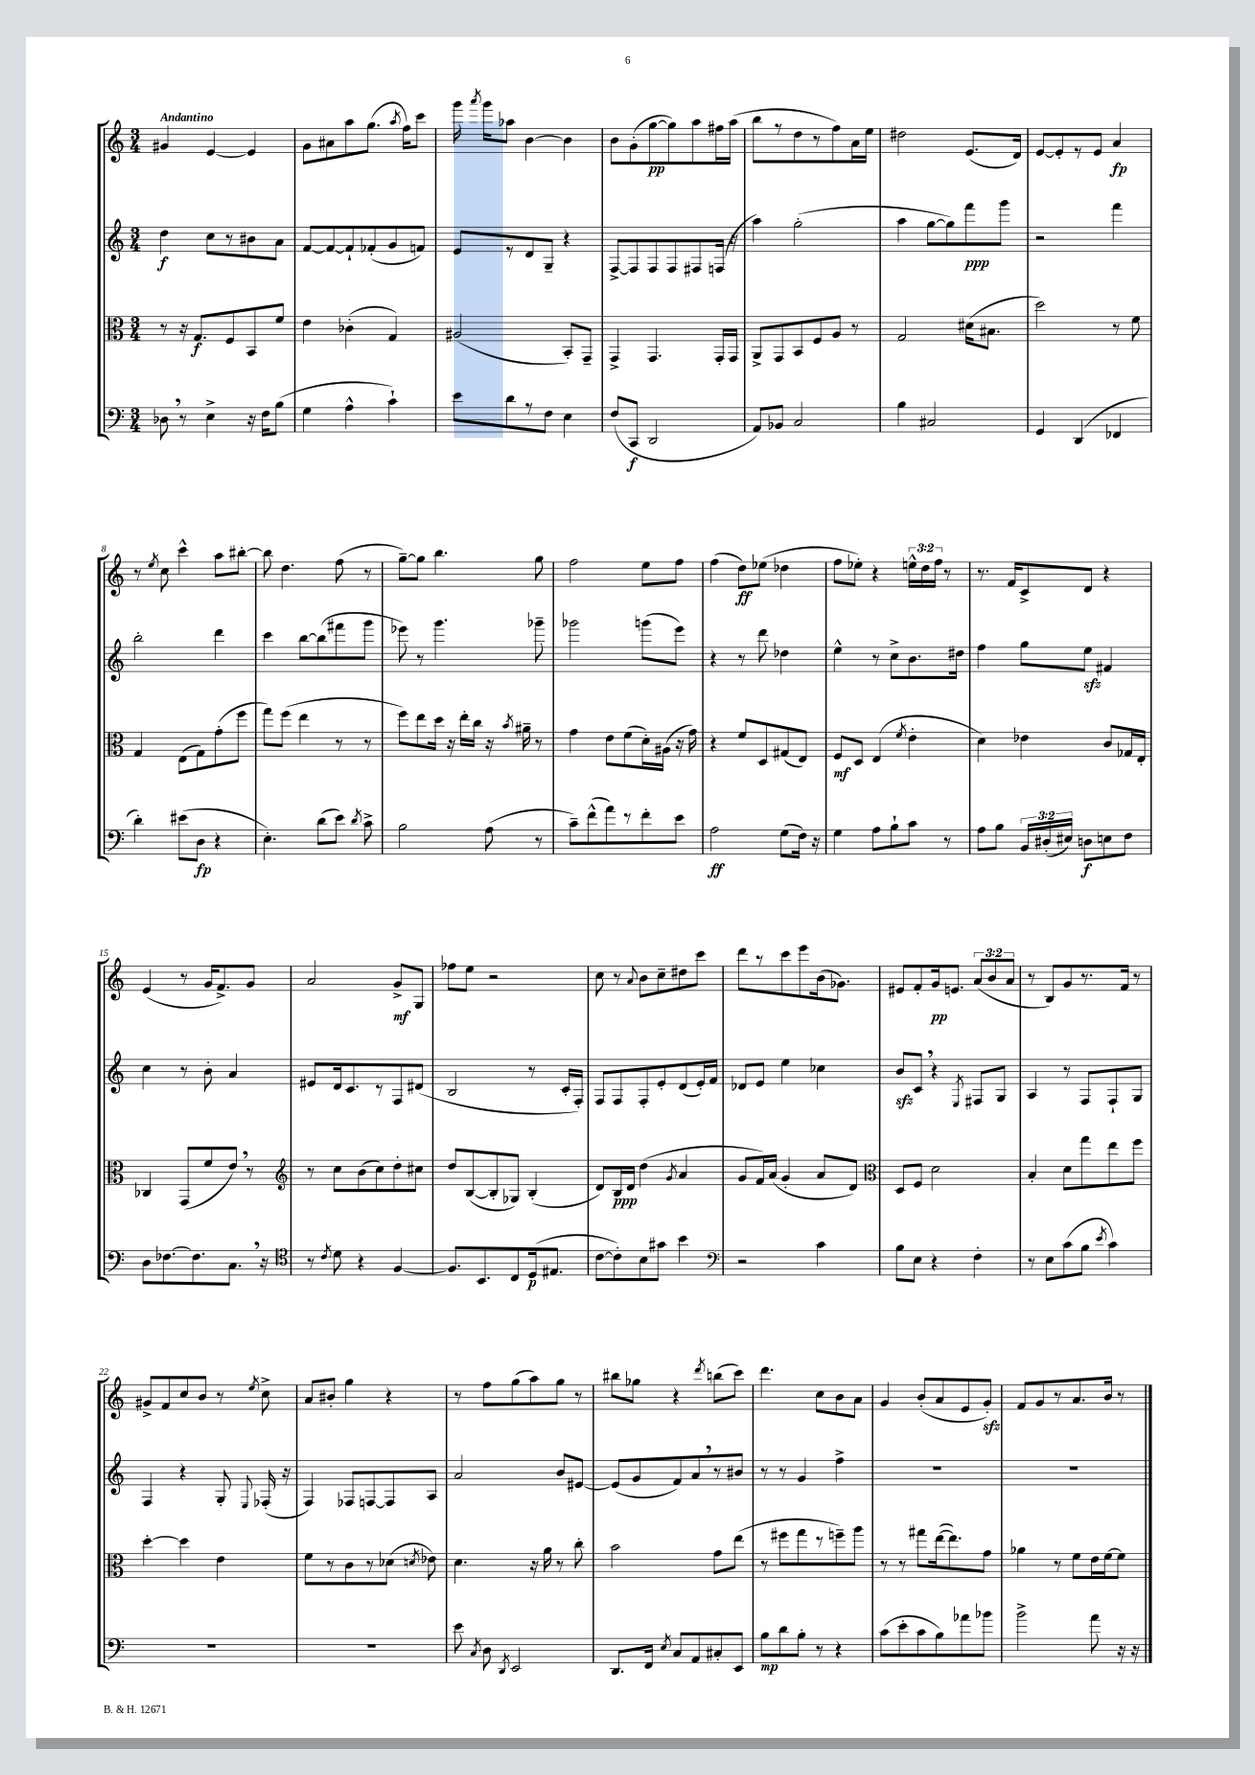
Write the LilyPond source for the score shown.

<<
\new StaffGroup <<
\new Staff = "s0" {
    \clef treble \key c \major \numericTimeSignature \time 3/4 \override Staff.TupletNumber.text = #tuplet-number::calc-fraction-text \tempo "Andantino"
    \autoBeamOff gis'4 e'4~ e'4 |
    g'8[ ais'8 a''8 g''8.]( \acciaccatura { a''8 } f''16[) c'''8] |
    g'''16 \acciaccatura { a'''8 } g'''16[ aes''8] b'4~ b'4 |
    b'8[ g'8-.( g''8~\pp g''8) a''8 fis''16 a''16]( |
    b''8[ r8 d''8 r8 f''8) a'16 e''16] |
    dis''2 e'8.[( d'16]) |
    e'8[~ e'8-. r8 e'8] a'4\fp |
    r8 \acciaccatura { e''8 } c''8 c'''4-^ a''8[ bis''8]~-. |
    bis''8 d''4. f''8( r8 |
    g''8[~--) g''8] b''4. g''8 |
    f''2 e''8[ f''8] |
    f''4( d''8[\ff) ees''8]( des''4 |
    f''8[ ees''8]-.) r4 \tuplet 3/2 { e''16[-^ d''16 f''16] } r8 |
    r8. f'16[ c'8-> d'8] r4 |
    e'4( r8 g'16[ f'8.->) g'8] |
    a'2 g'8[->\mf g8] |
    fes''8[ e''8] r2 |
    c''8 r8 \appoggiatura { a'8 } b'8[ c''8-- dis''8 c'''8] |
    d'''8[ r8 c'''8 e'''8 b'16( ges'8.]) |
    eis'8[ f'8-. g'16\pp e'8.] \tuplet 3/2 { a'8[( b'8 a'8] } |
    r8 b8[) g'8 r8. f'16] r8 |
    gis'8[-> f'8 c''8 b'8] r8 \acciaccatura { e''8 } c''8-> |
    a'8[ bis'8]-. g''4 r4 |
    r8 f''8[ g''8( a''8) g''8] r8 |
    bis''8[ ges''8] r4 \acciaccatura { d'''8 } b''8[( c'''8]) |
    d'''4. c''8[ b'8 a'8] |
    g'4 b'8[-.( a'8 e'8 g'8]-.\sfz) |
    f'8[ g'8 r8 a'8. b'16] r8 \bar "|." |
}
\new Staff = "s1" {
    \clef treble \key c \major \numericTimeSignature \time 3/4
    \autoBeamOff d''4\f c''8[ r8 bis'8 a'8] |
    f'8[~ f'8~ f'8-! fes'8-.( g'8 f'8]) |
    e'8[ r8 d'8 g8]-- r4 |
    f8[~-> f8 f8 f8 fis8 f16]( r16 |
    a''4) g''2-.( |
    a''4 g''8[~ g''8) f'''8\ppp g'''8] |
    r2 f'''4 |
    b''2-. d'''4 |
    c'''4 b''8[~ b''8( fis'''8 g'''8] |
    ees'''8) r8 g'''4. ges'''8-- |
    ges'''2 g'''8[( e'''8]) |
    r4 r8 d'''8 des''4 |
    e''4-^ r8 c''8[-> b'8. dis''16] |
    f''4 g''8[ e''8]\sfz fis'4 |
    c''4 r8 b'8-. a'4 |
    eis'8[ d'16 c'8. r8 f8 dis'8]( |
    b2 r8 c'16[-. f16]-.) |
    f8[ f8 f8-. e'8-. d'8( e'16-.) f'16] |
    des'8[ e'8] e''4 ces''4 |
    b'8[\sfz c'8] \breathe r4 \acciaccatura { e8 } fis8[ g8] |
    a4 r8 f8[ f8-! g8] |
    f4 r4 g8-. \appoggiatura { e8 } fes16-.( r16 |
    f4) fes8[ f8~ f8 a8] |
    a'2 b'8[ eis'8]~ |
    eis'8[( g'8 f'8) a'8 \breathe r8 bis'8] |
    r8 r8 g'4 f''4-> |
    R2. |
    R2. \bar "|." |
}
\new Staff = "s2" {
    \clef alto \key c \major \numericTimeSignature \time 3/4
    \autoBeamOff r8 r16 g8.[\f f8 b,8 f'8] |
    e'4 ces'4-.( g4) |
    ais2( b,8[-.) g,8]-- |
    g,4-> g,4. g,16[-. g,16] |
    a,8[-> g,8 b,8 f8 a8] r8 |
    g2 dis'16[( bis8.] |
    d''2) r8 f'8 |
    g4 e8[( g8) g'8-.( f''8] |
    g''8[) f''8]( e''4 r8 r8 |
    f''8[) e''8 d''16] r16 e''16[-. c''16] r16 \acciaccatura { b'8 } ais'16-- r8 |
    g'4 e'8[ f'8( d'16-.) ais16]( r16 g'16) |
    r4 f'8[ d8 gis8( e8]) |
    f8[\mf d8] e4( \acciaccatura { f'8 } e'4-. |
    d'4) ees'4 c'8[ ges16 e16]-. |
    ces4 g,8[( f'8 e'8]) \breathe r8 |
    \clef treble r8 c''8[ b'8( c''8) d''8-. cis''8] |
    d''8[ b8~( b8-. ges8]) b4-.( |
    d'8[) b16\ppp d'16] d''4( \acciaccatura { g'8 } a'4 |
    g'8[ f'16) a'16]( g'4-. a'8[ d'8]) |
    \clef alto d8[ f8] d'2 |
    b4-. d'8[ g''8 e''8 f''8] |
    d''4~-. d''4 e'4 |
    f'8[ r8 c'8 r8 des'8]( \acciaccatura { d'8 } ees'8) |
    d'4. r16 a'16 r8 c''8-. |
    b'2 g'8[ e''8]( |
    r8 fis''8[ g''8 r8 f''8--) a''8] |
    r8 r8 gis''8[ e''16~( e''8.) g'8] |
    aes'4 r8 f'8[ e'16 f'16~ f'8] \bar "|." |
}
\new Staff = "s3" {
    \clef bass \key c \major \numericTimeSignature \time 3/4 \override Staff.TupletNumber.text = #tuplet-number::calc-fraction-text
    \autoBeamOff des8 \breathe r8 e4-> r16 f16[ b8]( |
    g4 a4-^ c'4-!) |
    e'8[ d'8 r8 f8] e4 |
    f8[( c,8]\f d,2 |
    a,8[) bes,8] c2 |
    b4 cis2 |
    g,4 d,4( fes,4 |
    d'4-.) eis'8[( d8]\fp r4 |
    e4.-.) d'8[( e'8]) \acciaccatura { d'8 } c'8-> |
    b2 a8( r8 |
    c'8[--) f'8-^( a'8) r8 f'8-. e'8] |
    a2\ff g8[( f16]) r16 |
    g4 a8[ b8-! c'8] r8 |
    a8[ b8] \tuplet 3/2 { b,16[ dis16-.( eis16]) } d8[\f e8 f8] |
    d8[ fes8.~ fes8. c8.] \breathe r16 |
    \clef tenor r8 \acciaccatura { c'8 } d'8 r4 f4~ |
    f8.[ b,8. c8 d16\p( eis8.] |
    c'8[~ c'8-.) b8 gis'8] b'4 |
    \clef bass r2 c'4 |
    b8[ e8] r4 f4-. |
    r8 e8[ c'8( b8] \acciaccatura { e'8 } c'4) |
    R2. |
    R2. |
    e'8 \acciaccatura { c8 } d8 \acciaccatura { d,8 } e,2 |
    d,8.[ f,16] \acciaccatura { e8 } c8[ a,8 cis8-. e,8] |
    b8[\mp d'8 b8]-. r8 r4 |
    c'8[( e'8-. c'8 b8) aes'8 bes'8] |
    b'2-> a'8 r16 r16 \bar "|." |
}
>>
>>
